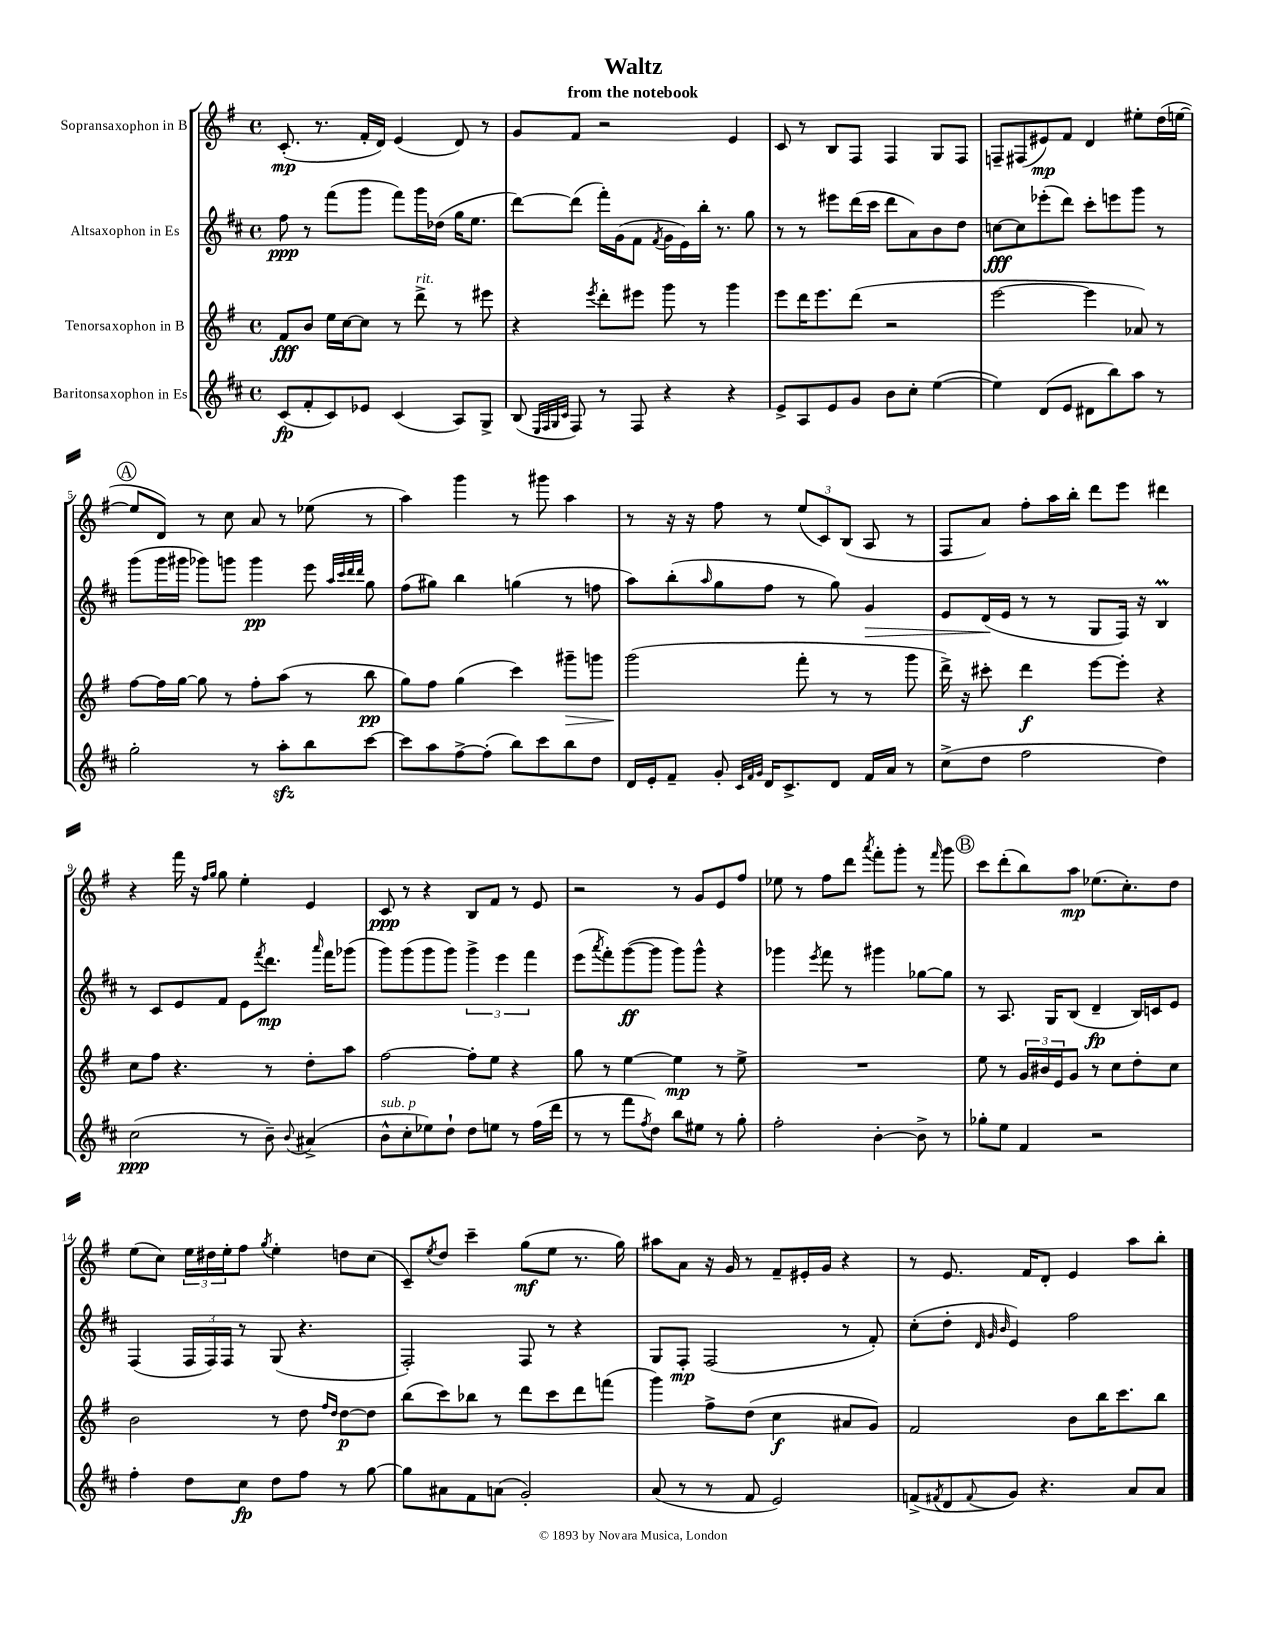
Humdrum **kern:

**kern	**kern	**kern	**kern
*staff4	*staff3	*staff2	*staff1
*clefG2	*clefG2	*clefG2	*clefG2
*k[f#c#]	*k[f#]	*k[f#c#]	*k[f#]
*M4/4	*M4/4	*M4/4	*M4/4
*met(c)	*met(c)	*met(c)	*met(c)
(8c#/L	8f#/L	8ff#\	(8.c'/
8f#'/	8b/J	8r	.
.	.	.	8.r
8c#/)	16ee\LL	(8fff#\L	.
.	[16cc\J	.	.
8e-/J	8cc\]J	8ggg\J	16f#'/LL
.	.	.	16d/JJ)
(4c#/	8r	8fff#\L)	(4e/
.	8ddd^\	16ggg\L	.
.	.	(16dd-\JJ	.
8A/L)	8r	16gg\LK	8d/)
.	.	8.ee\J	.
8G^/J	8eee#\	.	8r
=	=	=	=
(8B/	4r	[8ddd\L)	8g/L
32qqE/LLL	.	.	.
32qqF#/	.	.	.
32qqG/	.	.	.
32qqc#/JJJ	.	.	.
8F#/)	.	(8ddd\]J	8f#/J
.	8qeee/	.	.
8r	8ddd'\L	16fff#'\LL)	2r
.	.	(16g\J	.
8F#/	8eee#\J	8f#\J	.
.	.	8qf#/	.
4r	8ggg\	16g\LL	.
.	.	16e\)	.
.	8r	16bb'\JJ	.
.	.	8.r	.
4r	4ggg\	.	4e/
.	.	8gg\	.
=	=	=	=
8e^/L	8eee\L	8r	8c/
8A/	16ddd\K	8r	8r
.	8.eee\	.	.
8e/	.	8eee#\L	8B/L
8g/J	(8ddd\J	(16ddd\L	8F#/J
.	.	16ccc#\JJ	.
8b\L	2r	8ddd\L	4F#/
8cc#'\J	.	8a\)	.
([4ee\	.	8b\	8G/L
.	.	8dd\J	8F#/J
=	=	=	=
4ee\])	[2eee\	[8cc\L	8F~/L
.	.	8cc\]	(8F#/
(8d/L	.	(8eee-'\	8e#/)
8e/J	.	8ddd\J)	8f#/J
8d#\L	4eee\]	8ccc#'\L	4d/
8bb\)	.	8eee\	.
8aa\J	8a-/)	8ggg\J	8ee#'\L
8r	8r	8r	(16dd\L
.	.	.	[16ee\JJ
=	=	=	=
2gg'\	[8ff#\L	(8ggg\L	8ee/]L
.	16ff#\]L	16ggg\L	8d/J)
.	[16gg\JJ	16ggg#\JJ	.
.	8gg\]	8ggg-\L)	8r
.	8r	8ggg\J	8cc\
8r	8ff#'\L	4ggg\	8a/
8aa'\L	(8aa\J	.	8r
8bb\	8r	8eee\	(8ee-\
.	.	32qqaa/LLL	.
.	.	32qqccc#/	.
.	.	32qqddd/	.
.	.	32qqddd/JJJ	.
[8ccc#\J	8bb\	8gg\	8r
=	=	=	=
8ccc#\]L	8gg\L)	(8ff#\L	4aa\)
8aa\	8ff#\J	8gg#\J)	.
[8ff#^\	(4gg\	4bb\	4ggg\
(8ff#'\]J	.	.	.
8bb\L)	4ccc\)	(4gg\	8r
8ccc#\	.	.	8ggg#\
8bb\	8ggg#~\L	8r	4aa\
8dd\J	8ggg\J	8ff\	.
=	=	=	=
16d/LL	(2ggg\	8aa\L)	8r
16e'/J	.	.	.
8f#~/J	.	(8bb'\	16r
.	.	.	16r
.	.	16qqaa/	.
8g'/	.	8gg\	8ff#\
32qqc#/LLL	.	.	.
32qqf#/	.	.	.
32qqg/JJJ	.	.	.
16d/LK	.	8ff#\J	8r
8.c#^/	.	.	.
.	8fff#'\	8r	(12ee/L
.	.	.	12c/)
8d/J	8r	8gg\)	.
.	.	.	(12B/J
16f#/LL	8r	4g/	8A/
16a/JJ	.	.	.
8r	8ggg\	.	8r
=	=	=	=
(8cc#^\L	16ddd^\)	8e/L	8F#/L
.	16r	.	.
8dd\J	8ccc#'\	(16d/L	8a/J)
.	.	16e/JJ	.
2ff#\	4ddd\	8r	8ff#'\L
.	.	8r	16aa\L
.	.	.	16bb'\JJ
.	[8eee\L	8G/L	8ddd\L
.	8eee'\]J	16F#/Jk)	8eee\J
.	.	16r	.
4dd\)	4r	4B/	4ddd#\
=	=	=	=
(2cc#\	8cc\L	8r	4r
.	8ff#\J	8c#/L	.
.	4.r	8e/	16fff#\
.	.	.	16r
.	.	.	16qqff#/LL
.	.	.	16qqgg/JJ
.	.	8f#/J	8gg\
8r	.	8e\L	4ee'\
.	.	8qfff#/	.
8b~\)	8r	8.ddd\J	.
8qqb/	.	.	.
(4a#^/	8dd'\L	.	4e/
.	.	16qqaaa/	.
.	.	16fff#\LK	.
.	8aa\J	(8ggg-\J	.
=	=	=	=
8b^^\L	[2ff#\	8ggg\L)	8c/
8cc#'\	.	(8ggg\	8r
8ee-\)	.	8ggg\	4r
8dd`\J	.	8ggg\J)	.
8dd\L	8ff#'\]L	6ggg^\	8B/L
8ee\J	8ee\J	.	8f#/J
.	.	6eee\	.
8r	4r	.	8r
.	.	6fff#\	.
(16ff#\LL	.	.	8e/
16ddd\JJ	.	.	.
=	=	=	=
8r	8gg\	(8eee\L	2r
.	.	8qaaa/	.
8r	8r	8fff#'\)	.
8fff#\L	[4ee\	([8ggg\	.
8qff#/	.	.	.
8dd\J)	.	8ggg\]J	.
8bb\L	4ee\]	8ggg\L)	8r
8ee#\J	.	8ggg^^\J	8g/L
8r	8r	4r	8e/
8gg'\	8ee^\	.	8ff#/J
=	=	=	=
2ff#'\	1r	4ggg-\	8ee-\
.	.	.	8r
.	.	8qeee/	.
.	.	8fff#\	8ff#\L
.	.	8r	8ddd\J
.	.	.	8qaaa/
[4b'\	.	4ggg#\	8fff#'\L
.	.	.	8ggg'\J
8b^\]	.	[8gg-\L	8r
.	.	.	16qqfff#/
8r	.	8gg-\]J	8ggg\
=	=	=	=
8gg-'\L	8ee\	8r	8ccc\L
8ee\J	8r	8.A/	(8ddd'\
4f#/	24g/LL	.	8bb\)
.	24b#/	.	.
.	.	16G/LK	.
.	24e/J	.	.
.	8g/J	(8B/J	8aa\J
2r	8r	4d~/	(8.ee-\L
.	8cc\L	.	.
.	.	.	8.cc'\)
.	8dd'\	16B/LL)	.
.	.	16c/J	.
.	8cc\J	8e/J	8dd\J
=	=	=	=
4ff#'\	2b\	(4F#/	(8ee\L
.	.	.	8cc\J)
8dd\L	.	24F#/LL	24ee\LL
.	.	24F#/)	24dd#\
.	.	24F#/JJ	24ee'\J
8cc#\J	.	8r	8ff#\J
.	.	.	8qgg/
8dd\L	8r	(8G/	4ee'\
8ff#\J	8dd\	4.r	.
.	16qqff#/LL	.	.
.	16qqdd/JJ	.	.
8r	[8dd\L	.	8dd\L
[8gg\	8dd\]J	.	(8cc\J
=	=	=	=
8gg\]L	(8bb\L	2F#'/)	8c~/L)
.	.	.	8qee/
8a#\	8ccc\)	.	8dd/J
8f#\	8bb-\J	.	4ccc~\
(8a\J	8r	.	.
2g'/)	8ddd\L	8F#/	(8gg\L
.	8ccc\	8r	8ee\J
.	8ddd\	4r	8.r
.	(8fff\J	.	.
.	.	.	16gg\)
=	=	=	=
(8a/	4ggg\)	8G/L	8aa#\L
8r	.	8F#'/J	8a\J
8r	8ff#^\L	(2F#/	16r
.	.	.	16g/
8f#/	(8dd\J	.	8r
2e/)	4cc\	.	8f#~/L
.	.	.	16e#'/L
.	.	.	16g/JJ
.	8a#/L	8r	4r
.	8g/J)	8f#'/)	.
=	=	=	=
(8f^/L	2f#/	(8cc#'\L	8r
8qf#/	.	.	.
8d/	.	8dd'\J	8.e/
.	.	32qqd/	.
.	.	32qqg/	.
8qqf#/	.	32qqb/	.
8g/J)	.	4e/)	.
.	.	.	16f#/LK
4.r	.	.	8d'/J
.	8b\L	2ff#\	4e/
.	16bb\K	.	.
.	8.ccc\	.	.
8a/L	.	.	8aa\L
8a/J	8bb\J	.	8bb'\J
==	==	==	==
*-	*-	*-	*-
